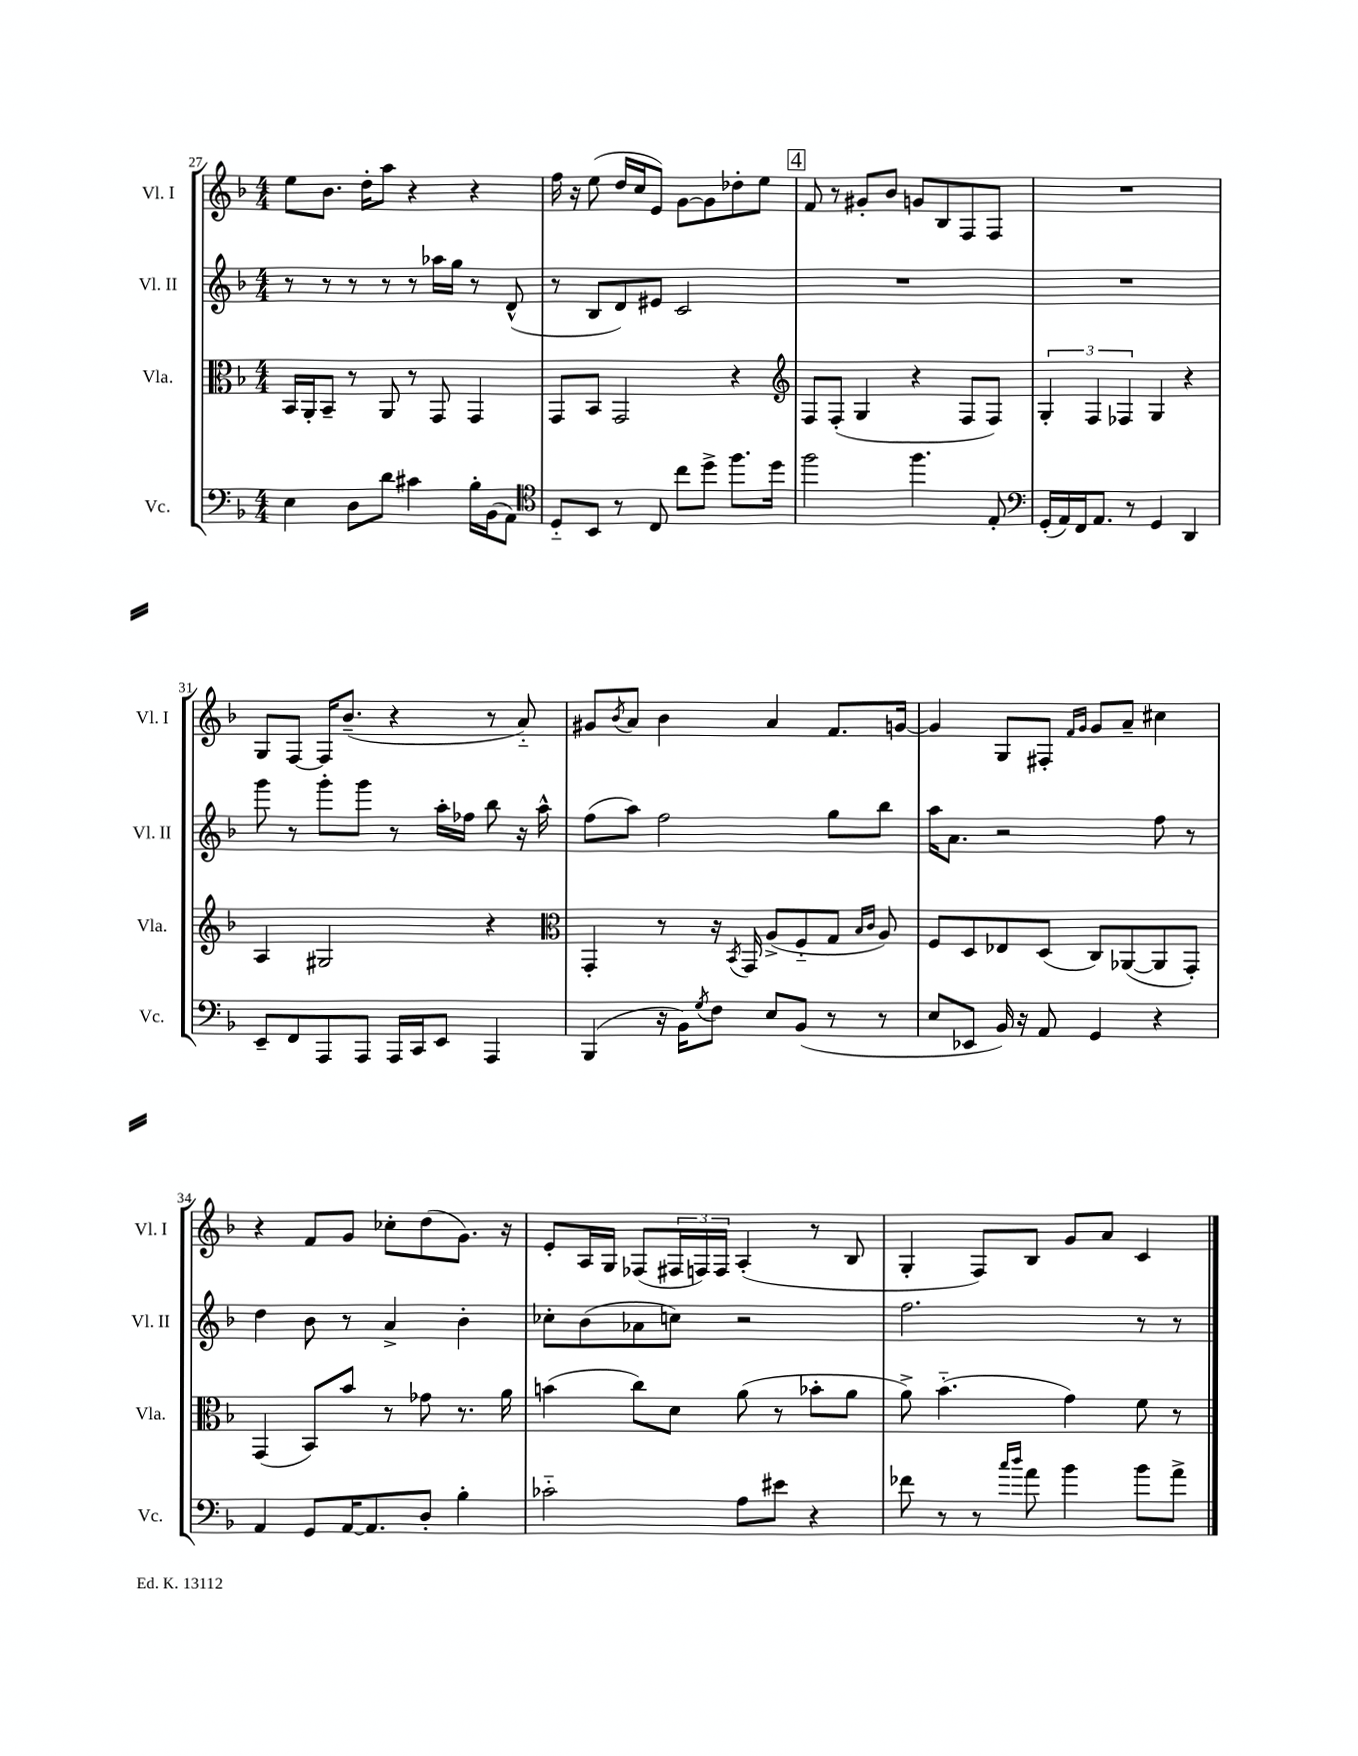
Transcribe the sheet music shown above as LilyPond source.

<<
\new StaffGroup <<
\new Staff = "s0" \with { instrumentName = "Vl. I" shortInstrumentName = "Vl. I" } {
    \clef treble \key f \major \numericTimeSignature \time 4/4
    e''8 bes'8. d''16-. a''8 r4 r4 |
    f''16 r16 e''8( d''16 c''16 e'8) g'8~ g'8 des''8-. e''8 |
    \mark \markup { \box "4" } f'8 r8 gis'8-. bes'8 g'8 bes8 f8 f8 |
    R1 |
    g8 f8~ f16 bes'8.--( r4 r8 a'8-_) |
    gis'8 \acciaccatura { bes'8 } a'8 bes'4 a'4 f'8. g'16~ |
    g'4 g8 fis8-. \grace { f'16 g'16 } g'8 a'8-- cis''4 |
    r4 f'8 g'8 ces''8-. d''8( g'8.) r16 |
    e'8-. a16 g16 fes8( \tuplet 3/2 { fis16 f16) f16 } a4-.( r8 bes8 |
    g4-. f8) bes8 g'8 a'8 c'4 \bar "|." |
}
\new Staff = "s1" \with { instrumentName = "Vl. II" shortInstrumentName = "Vl. II" } {
    \clef treble \key f \major \numericTimeSignature \time 4/4
    r8 r8 r8 r8 r8 aes''16 g''16 r8 d'8-^( |
    r8 bes8 d'8) eis'8 c'2 |
    \mark \markup { \box "4" } R1 |
    R1 |
    g'''8 r8 g'''8-. g'''8 r8 a''16-. fes''16 bes''8 r16 a''16-^ |
    f''8( a''8) f''2 g''8 bes''8 |
    a''16 a'8. r2 f''8 r8 |
    d''4 bes'8 r8 a'4-> bes'4-. |
    ces''8-. bes'8( aes'8 c''8) r2 |
    f''2. r8 r8 \bar "|." |
}
\new Staff = "s2" \with { instrumentName = "Vla." shortInstrumentName = "Vla." } {
    \clef alto \key f \major \numericTimeSignature \time 4/4
    bes,16 a,16-. bes,8-- r8 a,8 r8 g,8 g,4 |
    g,8 bes,8 g,2 r4 |
    \mark \markup { \box "4" } \clef treble f8 f8-.( g4 r4 f8 f8) |
    \tuplet 3/2 { g4-. f4 fes4 } g4 r4 |
    a4 gis2 r4 |
    \clef alto g,4-. r8 r16 \acciaccatura { bes,8 } g,16 a8->( f8-_ g8 \grace { bes16 c'16 } a8) |
    f8 d8 ees8 d8( c8) aes,8~( aes,8 g,8-.) |
    g,4( bes,8) bes'8 r8 ges'8 r8. a'16 |
    b'4( c''8) d'8 a'8( r8 bes'8-. a'8 |
    a'8->) bes'4.-_( g'4) f'8 r8 \bar "|." |
}
\new Staff = "s3" \with { instrumentName = "Vc." shortInstrumentName = "Vc." } {
    \clef bass \key f \major \numericTimeSignature \time 4/4
    e4 d8 d'8 cis'4 bes16-. bes,16( a,8) |
    \clef tenor d8-_ bes,8 r8 c8 c''8 d''8-> f''8. d''16 |
    \mark \markup { \box "4" } f''2 f''4. e8-. |
    \clef bass g,16-.( a,16) f,16 a,8. r8 g,4 d,4 |
    e,8-- f,8 a,,8 a,,8 a,,16 c,16 e,8 a,,4 |
    bes,,4( r16 bes,16) \acciaccatura { g8 } f8 e8 bes,8( r8 r8 |
    e8 ees,8 bes,16) r16 a,8 g,4 r4 |
    a,4 g,8 a,16~ a,8. d8-. bes4-. |
    ces'2-_ a8 eis'8 r4 |
    fes'8 r8 r8 \grace { c''16 d''16 } a'8 bes'4 bes'8 a'8-> \bar "|." |
}
>>
>>
\layout { \context { \Score currentBarNumber = #27 } }
